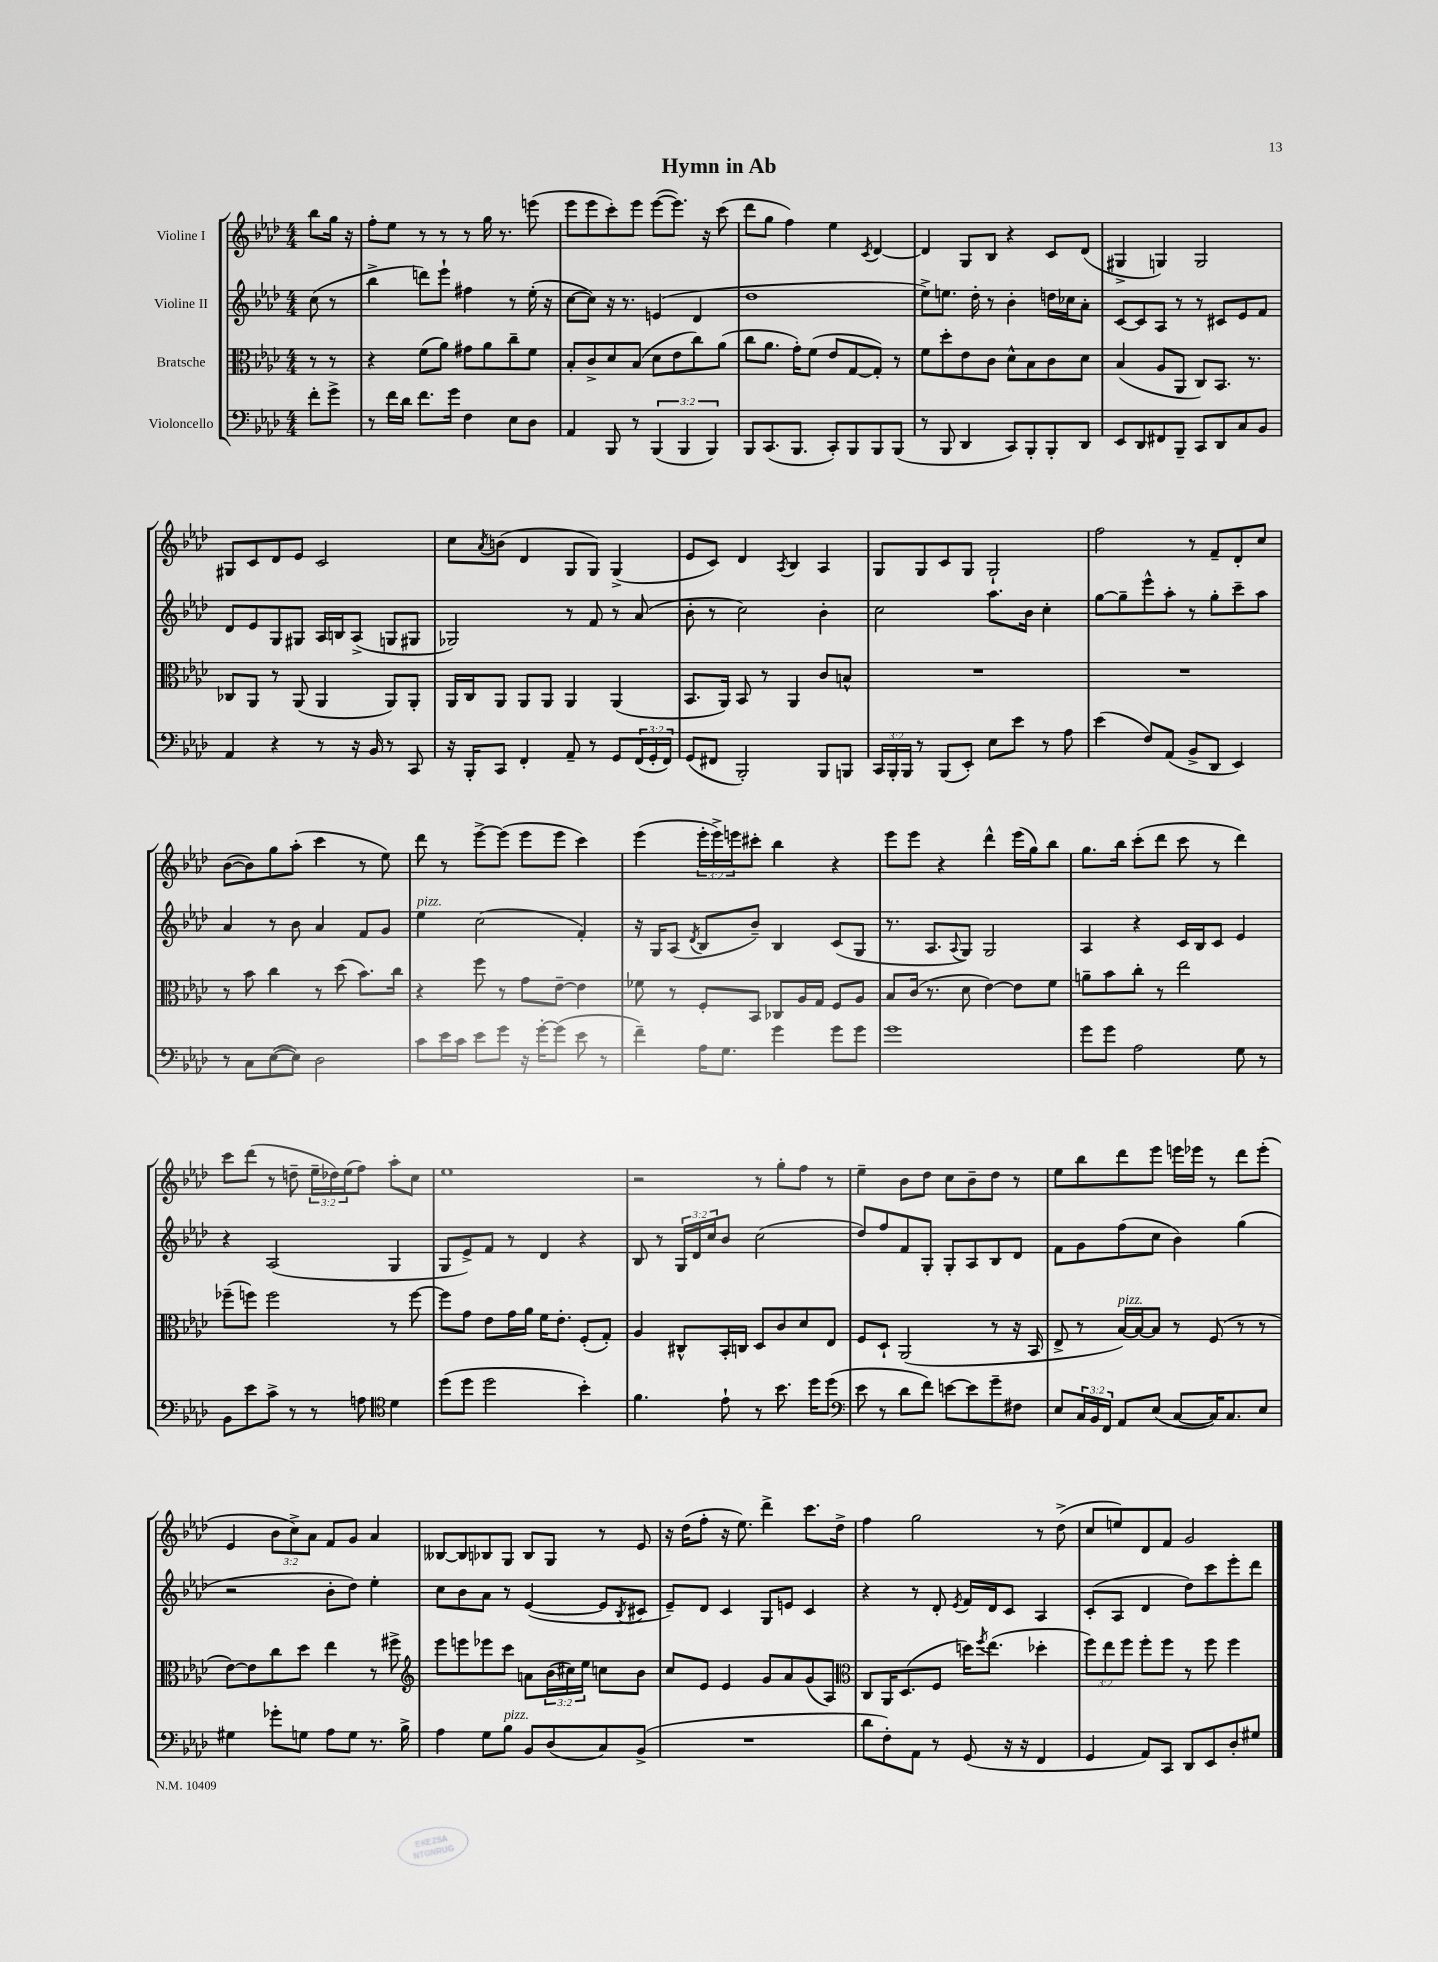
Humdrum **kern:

**kern	**kern	**kern	**kern
*part4	*part3	*part2	*part1
*staff4	*staff3	*staff2	*staff1
*I"Violoncello	*I"Bratsche	*I"Violine II	*I"Violine I
*clefF4	*clefC3	*clefG2	*clefG2
*k[b-e-a-d-]	*k[b-e-a-d-]	*k[b-e-a-d-]	*k[b-e-a-d-]
*M4/4	*M4/4	*M4/4	*M4/4
=	=	=	=
8f'\L	8r	(8cc\	8bb-\L
8g^\J	8r	8r	16gg\Jk
.	.	.	16r
=1	=1	=1	=1
8r	4r	4bb-^\	8ff'\L
16f\LL	.	.	8ee-\J
16d-\JJ	.	.	.
8.f\L	(8f\L	8dddn\L)	8r
.	8a-\J)	8eee-`\J	8r
16g\Jk	.	.	.
4F\	8g#X\L	4ff#X\	8r
.	8a-\	.	16gg\
.	.	.	8.r
8E-\L	8cc~\	8r	.
8D-\J	8f\J	(16ee-'\	(8eeen\
.	.	16r	.
=2	=2	=2	=2
4AA-/	8B-'/L	[8cc\L	8eee-\L
.	8c^/	8cc\J])	8eee-\
8BBB-/	8d-/	16r	8ccc'\)
.	.	8.r	.
8r	(8B-/J	.	8eee-\J
(6BBB-/	8d-\L	(4en/	([8eee-\L
.	8e-\	.	8.eee-\J])
6BBB-/	.	.	.
.	8cc\)	4d-/	.
.	.	.	16r
6BBB-/)	.	.	.
.	(8a-\J	.	(8ccc\
=3	=3	=3	=3
8BBB-/L	8cc\L	1dd-	8ddd-\L
(8.CC/	8.a-\J	.	8gg\J
.	.	.	4ff\)
8.BBB-/J	16g'\KL)	.	.
.	(8f\J	.	.
8CC'/L)	8e-/L	.	4ee-\
8BBB-/	[8G/	.	.
.	.	.	8qc/
8BBB-/	8G'/J])	.	[4d-/
(8BBB-/J	8r	.	.
=4	=4	=4	=4
8r	8f\L	8ee-^\L)	4d-/]
8BBB-/	8dd-'\	8.een\J	.
4DD-/	8e-\	.	8G/L
.	.	16dd-'\	.
.	8c\J	8r	8B-/J
8CC/L)	8d-^^\L	4b-'\	4r
8BBB-'/	8B-\	.	.
8BBB-'/	8c\	16ddn\LL	8c/L
.	.	16cc-X\J	.
8DD-/J	8d-\J	8a-'\J	(8d-/J
=5	=5	=5	=5
8EE-/L	(4B-/	[8c/L	4G#X^/
8DD-/	.	8c/]	.
8FF#X/	8A-/L	8A-/J	4Gn/)
8BBB-~/J	8AA-/J	8r	.
8CC/L	8C/L)	8r	2G/
8DD-/	8.BB-/J	8c#X/L	.
8C/	.	8e-/	.
.	8.r	.	.
8BB-/J	.	8f/J	.
!!LO:LB:g=z
=6	=6	=6	=6
4AA-/	8C-X/L	8d-/L	8G#X/L
.	8AA-/J	8e-/	8c/
4r	8r	8G/	8d-/
.	(8AA-/	8G#X/J	8e-/J
8r	4AA-/	16A-/LL	2c/
.	.	16Bn/J	.
16r	.	(8A-^/J	.
16BB-/	.	.	.
8r	8AA-/L)	8Gn/L	.
8CC/	8AA-'/J	8G#X/J	.
=7	=7	=7	=7
16r	16AA-/LL	2G-X/)	8cc\L
16BBB-'/KL	16C/J	.	.
.	.	.	8qa-/
8CC/J	8AA-/J	.	(8bn\J
4FF'/	8AA-/L	.	4d-/
.	8AA-/J	.	.
8AA-~/	4AA-/	8r	8G/L
8r	.	8f/	8G/J)
8GG/L	(4AA-/	8r	(4G^/
(24FF/L	.	(8a-/	.
24GG'/	.	.	.
24FF/JJ)	.	.	.
=8	=8	=8	=8
(8GG/L	8.BB-/L	8b-'\	8e-/L
8FF#X/J	.	8r	8c/J)
.	16AA-/Jk)	.	.
2BBB-'/)	8BB-/	2cc\)	4d-/
.	8r	.	.
.	.	.	8qA-/
.	4AA-/	.	4B-/
8BBB-/L	8c/L	4b-'\	4A-/
8BBBn/J	8Bn^^/J	.	.
=9	=9	=9	=9
24CC/LL	1r	2cc\	8G/L
24BBB-'/	.	.	.
24BBB-/JJ	.	.	.
8r	.	.	8G/
(8BBB-/L	.	.	8c/
8EE-'/J)	.	.	8G/J
8E-\L	.	8.aa-\L	2G`/
8e-\J	.	.	.
.	.	16b-\Jk	.
8r	.	4cc'\	.
8A-\	.	.	.
=10	=10	=10	=10
(4e-\	1r	[8gg\L	2ff\
.	.	8gg~\]	.
8F/L)	.	8eee-^^\	.
(8AA-/J	.	8aa-'\J	.
8BB-^/L	.	8r	8r
8DD-/J	.	8gg'\L	8f~/L
4EE-/)	.	8ccc~\	8d-'/
.	.	8aa-\J	8cc/J
!!LO:LB:g=z
=11	=11	=11	=11
8r	8r	4a-/	([8b-\L
8C\L	8b-\	.	8b-\])
([8E-\	4cc\	8r	8gg\
8E-\J])	.	8b-\	(8aa-'\J
2D-\	8r	4a-/	4ccc\
.	(8dd-\	.	.
.	8.b-\L)	8f/L	8r
.	.	8g/J	8ee-\)
.	16cc\Jk	.	.
=12	=12	=12	=12
!	!	!LO:TX:a:i:t=pizz.	!
8c\L	4r	4ee-\	8ddd-\
16e-\L	.	.	8r
16c\JJ	.	.	.
8e-\L	8ff\	(2cc\	[8eee-^\L
8g\J	8r	.	(8eee-\J]
16r	8g\L	.	8eee-\L
[16g'\KL	.	.	.
(8g\J]	[8e-~\J	.	8eee-\J
8e-\	4e-\]	4f'/)	4ccc\)
8r	.	.	.
=13	=13	=13	=13
4f~\)	8f-X\	16r	(4eee-\
.	.	16G/KL	.
.	8r	(8A-/J	.
.	.	8qd-/	.
16A-\KL	8F'/L	8B-/L	24eee-'\LL
.	.	.	24eee-^\)
8.G\J	.	.	.
.	.	.	24eeen\J
.	8BB-/J	8b-~/J)	8ccc#X'\J
4g\	8C-X/L	4B-/	4bb-\
.	16A-/L	.	.
.	16G/JJ	.	.
8g\L	8F/L	(8c/L	4r
8g\J	8A-/J	8G/J	.
=14	=14	=14	=14
1g	8B-/L	8.r	8eee-\L
.	(16c/Jk	.	8eee-\J
.	8.r	8.A-/L	.
.	.	.	4r
.	.	8qqA-/	.
.	8d-\	8G/J)	.
.	[4e-\)	2G/	4ddd-^^\
.	8e-\L]	.	(16eee-\LL
.	.	.	16gg\J)
.	8f\J	.	8bb-\J
=15	=15	=15	=15
8g\L	8an~\L	4A-/	8.gg\L
8g\J	8b-\	.	.
.	.	.	16bb-\Jk
2A-\	8cc'\J	4r	(8ccc'\L
.	8r	.	8ddd-\J
.	2ee-\	16c/LL	8ccc\
.	.	16B-/J	.
.	.	8c/J	8r
8G\	.	4e-/	4ddd-\)
8r	.	.	.
!!LO:LB:g=z
=16	=16	=16	=16
8BB-\L	(8ff-X~\L	4r	8ccc\L
8e-\	8ffn\J)	.	(8ddd-\J
8c^\J	2ff\	(2A-/	8r
8r	.	.	8ddn~\
8r	.	.	24ee-~\LL
.	.	.	24dd-X\)
.	.	.	(24ee-\J
8An\	.	.	8ff\J)
*clefC4	*	*	*
4d-\	8r	4G/	8aa-'\L
.	[8ff\	.	8cc\J
=17	=17	=17	=17
(8dd-\L	8ff\L]	8G/L	1ee-
8dd-\J	8g\J	8e-^/)	.
2dd-\	8e-\L	8f/J	.
.	16g\L	8r	.
.	16a-\JJ	.	.
.	16f\KL	4d-/	.
.	8.e-'\J	.	.
4b-'\)	(8F'/L	4r	.
.	8G'/J)	.	.
=18	=18	=18	=18
4.f\	4A-/	8B-/	2r
.	.	8r	.
.	8C#X^^/L	24G/LL	.
.	.	24d-/	.
.	.	24cc/J	.
8e-`\	16BB-'/L	8b-/J	.
.	16Cn/JJ	.	.
8r	8D-/L	(2cc\	8r
8.b-\	8c/	.	8gg'\L
.	8d-/	.	8ff\J
16dd-\KL	.	.	.
(8dd-\J	8E-/J	.	8r
=19	=19	=19	=19
*clefF4	*	*	*
8e-\	8F/L	8dd-/L)	4ee-~\
8r	8D-`/J	8ff/	.
8d-\L	(2AA-/	8f/	8b-\L
8f\J)	.	8G'/J	8dd-\J
[8en\L	.	8G'/L	8cc\L
8e\]	.	8A-/	8b-~\
8g~\	8r	8B-/	8dd-\J
8F#X\J	16r	8d-/J	8r
.	16BB-/	.	.
=20	=20	=20	=20
8E-/L	8E-^/	8f\L	8ee-\L
24C/L	8r	8g\	8bb-\
24BB-/	.	.	.
24FF/JJ	.	.	.
!	!LO:TX:a:i:t=pizz.	!	!
8AA-/L	[16B-/LL)	(8ff\	8ddd-\
.	16B-/J_	.	.
(8E-/J	8B-/J]	8cc\J	8eee-\J
[8C/L	8r	4b-\)	16eeen\LL
.	.	.	16eee-X\JJ
16C/K])	(8F/	.	8r
8.C/	.	.	.
.	8r	(4gg\	8ddd-\L
8E-/J	8r	.	(8eee-'\J
!!LO:LB:g=z
=21	=21	=21	=21
4G#X\	[8e-\L)	2r	4e-/
.	8e-\]	.	.
8g-X'\L	8cc\	.	12b-\L
.	.	.	12cc^\)
8Gn\J	8dd-\J	.	.
.	.	.	12a-\J
8A-\L	4ee-\	8b-'\L	8f/L
8G\J	.	8dd-\J)	8g/J
8.r	8r	4ee-'\	4a-/
.	8ff#X^\	.	.
16B-^\	.	.	.
=22	=22	=22	=22
*	*clefG2	*	*
4A-\	8eee-\L	8cc\L	[8B--X/L
.	8eeen\	8b-\	8B--/]
8G\L	8eee-X\	8a-\J	8B-X/
!LO:TX:a:i:t=pizz.	!	!	!
8B-\J	8ccc\J	8r	8G/J
8BB-/L	8an\L	([4e-/	8B-/L
(8D-/	(24b-\L	.	8G/J
.	24cc#X\)	.	.
.	24ee-\JJ	.	.
8C/)	8ccn\L	8e-/L]	8r
.	.	8qB-/	.
(8BB-^/J	8b-\J	8c#X/J	8e-/
=23	=23	=23	=23
1r	8cc/L	8e-~/L)	16r
.	.	.	(16dd-\KL
.	8e-/J	8d-/J	8ff'\J
.	4e-/	4c/	16r
.	.	.	8.ee-\)
.	8g/L	8G/L	4ddd-^\
.	8a-/	8en/J	.
.	(8g/	4c/	8.ccc\L
.	8A-/J)	.	.
.	.	.	16dd-^\Jk
=24	=24	=24	=24
*	*clefC3	*	*
8d-\L	8C/L	4r	4ff\
8F'\)	16AA-/K	.	.
.	(8.D-/	.	.
8AA-\J	.	8r	2gg\
8r	8F/J	8d-'/	.
.	.	8qe-/	.
(8GG/	16ddn\KL)	16f/LL	.
.	8qff/	.	.
.	(8.ee-\J	16d-/J	.
16r	.	8c/J	.
16r	.	.	.
4FF/	4dd-X'\	4A-/	8r
.	.	.	(8dd-^\
=25	=25	=25	=25
4GG/	12ff\L)	(8c'/L	8cc/L
.	12ee-\	.	.
.	.	8A-/J	8een/)
.	12ff\J	.	.
8AA-/L)	8ff'\L	4d-/	8d-/
8CC/J	8ff\J	.	8f/J
8DD-/L	8r	8dd-\L)	2g/
8EE-/	8ff\	8ccc\	.
8D-'/	4ff\	8eee-'\	.
8G#X/J	.	8ddd-\J	.
==	==	==	==
*-	*-	*-	*-
